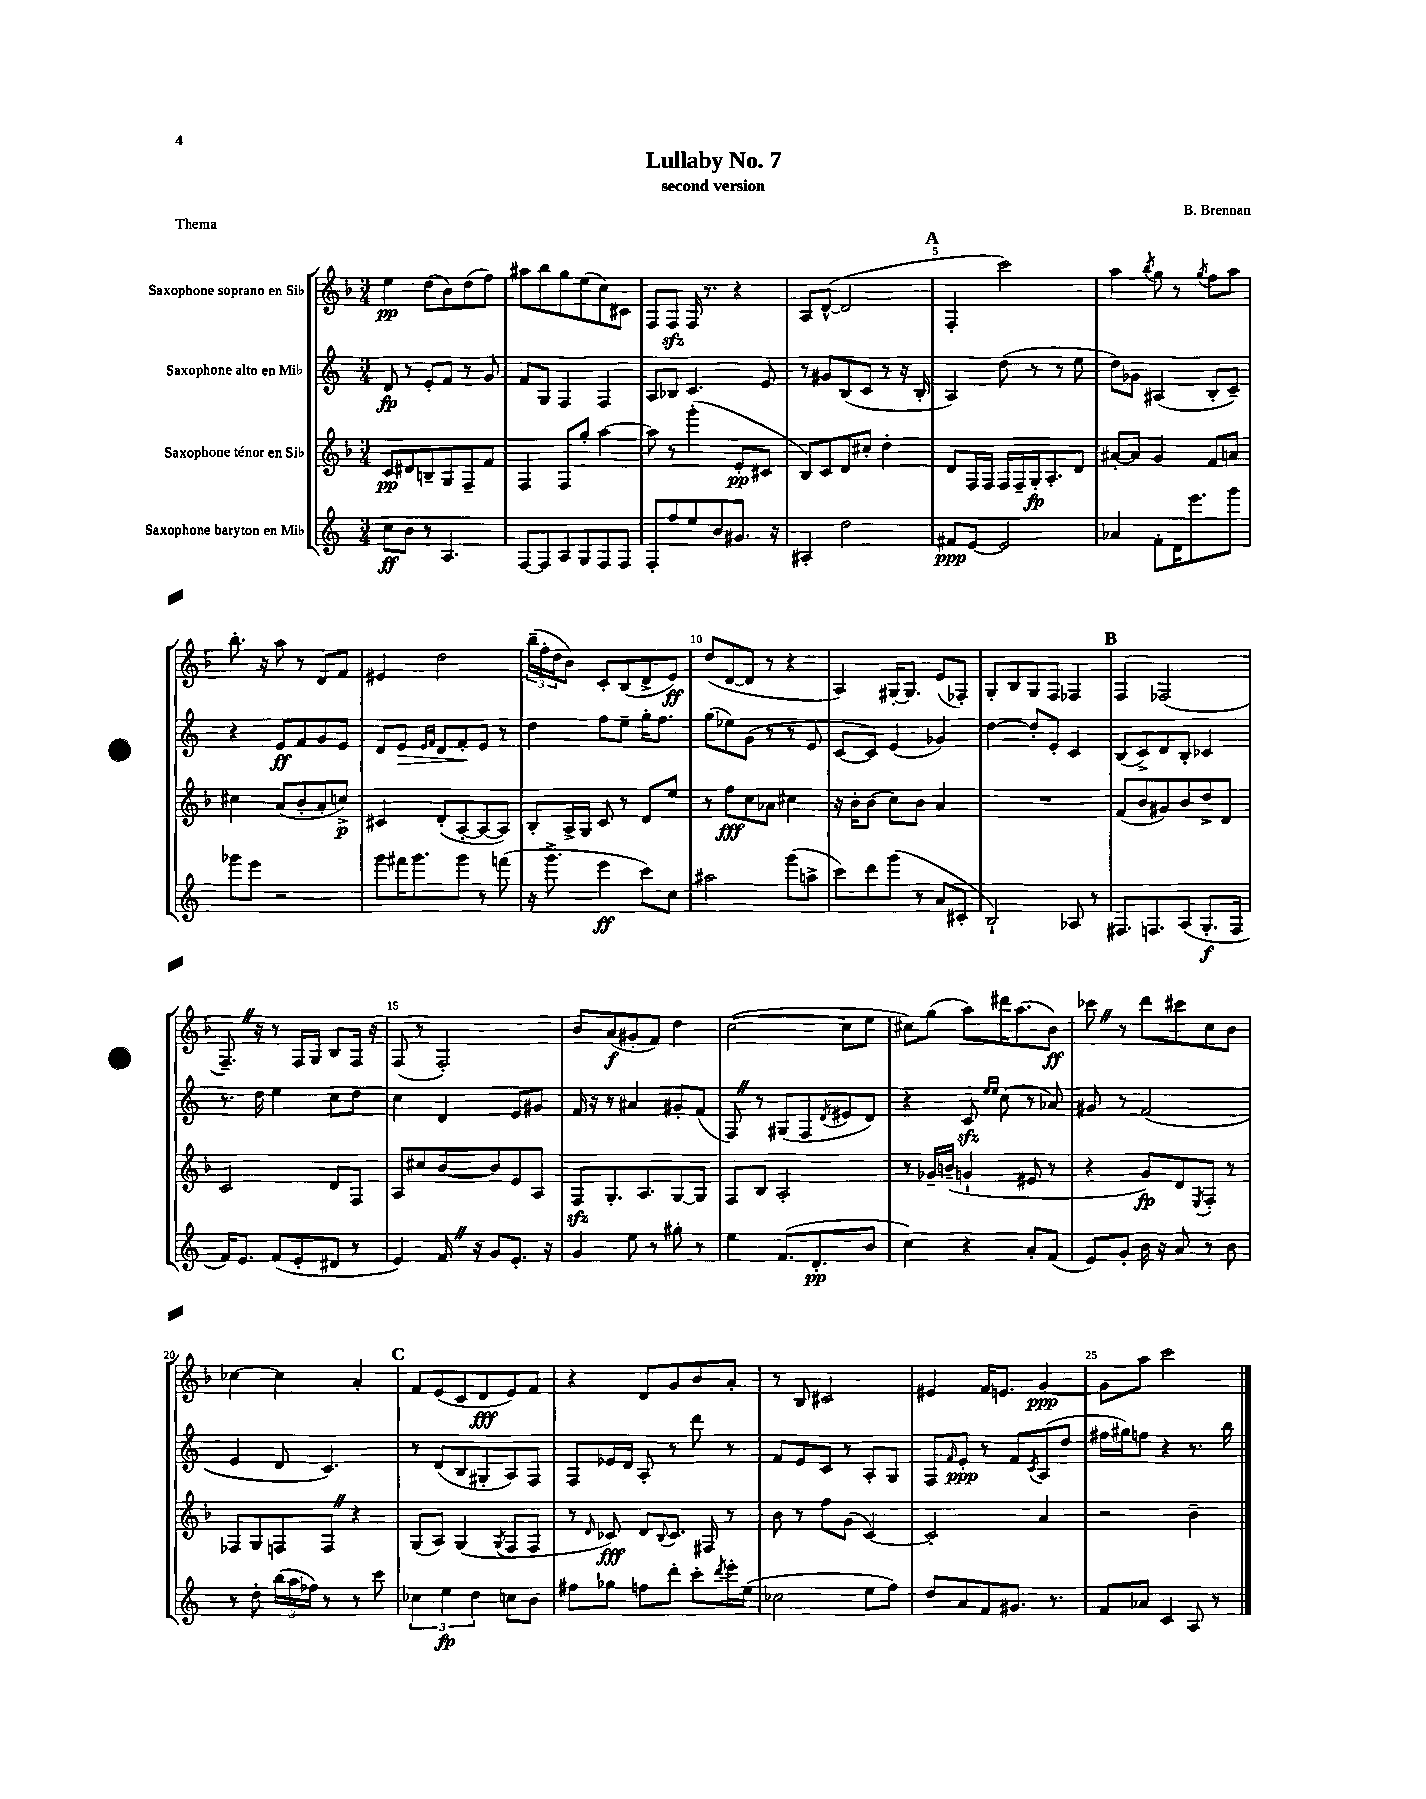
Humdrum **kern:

**kern	**kern	**kern	**kern
*staff4	*staff3	*staff2	*staff1
*clefG2	*clefG2	*clefG2	*clefG2
*k[]	*k[b-]	*k[]	*k[b-]
*M3/4	*M3/4	*M3/4	*M3/4
8cc	8c	8d	4ee
8b	8d#	8r	.
8r	8B~	8e'	(8dd
4.A	8G	8f	8b-)
.	8F~	8r	(8dd
.	8f	8g	8ff)
=	=	=	=
[8F	4F	8f	8aa#
8F]	.	8G	8bb-
8A	8F	4F	8gg
8G	8gg'	.	(8ee
8F	[4aa	4F	8cc)
8F	.	.	8c#
=	=	=	=
8F'	8aa]	8A	8F
8ff	8r	8B-	8F
8ee	(4ggg'	4.c	16F
.	.	.	8.r
8b	.	.	.
8.g#	8e'	.	4r
.	8c#	8e	.
16r	.	.	.
=	=	=	=
4A#'	8B-)	8r	8A
.	8c	8g#	([8d^^
2dd	8d	(8B	2d]
.	8cc#'	8c	.
.	4dd'	8r	.
.	.	16r	.
.	.	16B'	.
=	=	=	=
8f#	8d	4A)	4F'
[8e	16F	.	.
.	16F	.	.
2e]	16F	(8dd	2ccc)
.	16F~	.	.
.	16G'	8r	.
.	8.A'	.	.
.	.	8r	.
.	8d	8ee	.
=	=	=	=
4a-	[8a#'	8dd)	4aa
.	8a#]	8g-	.
.	.	.	8qbb-
8f'	4g	(4A#	8gg
16d	.	.	8r
8.eee	.	.	.
.	.	.	8qgg
.	8f	8B'	8ff
8ggg	8a	8c~)	8aa
=	=	=	=
8ggg-	4cc#	4r	8.bb-'
8eee	.	.	.
.	.	.	16r
2r	(8a	8e	8aa
.	8b-'	8f	8r
.	8a'	8g	8d
.	8cc^)	8e	8f
=	=	=	=
8ggg	4c#	8d	4e#
16fff#	.	8e	.
8.ggg	.	.	.
.	.	16qqe	.
.	.	16qqf	.
.	(8d'	8d	2dd
8ggg	[8A'	8f'	.
8r	8A_	8e	.
(8fff	8A])	8r	.
=	=	=	=
16r	8B-'	4dd	(24bb-~
.	.	.	24ff'
8.ggg^	.	.	.
.	.	.	24dd
.	16A^	.	8b-)
.	16G	.	.
4eee	8c	8ff	8c'
.	8r	8ee~	(8B-
8ccc)	8d	16gg'	8d^
.	.	8.ff	.
8cc	8ee	.	8e)
=	=	=	=
2aa#	8r	(8gg	(8dd
.	8ff	8ee-)	[8d
.	8cc	(8g	8d]
.	8a-	8r	8r
(8ggg	4cc#	8r	4r
8aa^	.	8e	.
=	=	=	=
8ccc)	16r	[8c	4A)
.	16b-'	.	.
8ddd	(8b-	8c])	.
(8ggg	8cc)	(4e	[16G#'
.	.	.	8.G#]
8r	8b-	.	.
8a	4a	4g-)	(8e
8c#'	.	.	8F-')
=	=	=	=
2B`)	2.r	[4dd	8G'
.	.	.	8B-
.	.	8dd']	8G
.	.	8e'	8F
8A-	.	4c	4F-
8r	.	.	.
=	=	=	=
8.F#	(8f	(8B	4F
.	8b-	8c^)	.
8.F	.	.	.
.	8g#)	8d	(2F-
(8A	8b-	8B'	.
8.G'	8dd^	4c-	.
.	8d	.	.
16F	.	.	.
=	=	=	=
16f)	2c	8.r	8.F~)
8.e	.	.	.
.	.	16dd	16r
(8f	.	4ee	8r
8e'	.	.	16F
.	.	.	16G
8d#	8d	8cc	8B-
8r	8F	8dd	16F
.	.	.	16r
=	=	=	=
4e)	8A	4cc	(8F
.	8cc#	.	8r
16f	[8b-	4d	2F')
16r	.	.	.
8g	8b-]	.	.
8.e'	8e	8e	.
.	8A	8g#	.
16r	.	.	.
=	=	=	=
4g	8F	16f	8b-
.	.	16r	.
.	8.G'	8r	(8a
8ee	.	4a#	8g#'
.	8.A	.	.
8r	.	.	8f)
8gg#'	[8G	8g#'	4dd
8r	8G]	(8f	.
=	=	=	=
4ee	8F	8F)	([2cc
.	8B-	8r	.
(8.f	2A'	(8G#	.
.	.	8F	.
8.d'	.	.	.
.	.	8qd	.
.	.	8e#	8cc]
8b	.	8d)	8ee
=	=	=	=
4cc)	8r	4r	8cc#)
.	16g-~	.	(8gg
.	(16b~	.	.
4r	4g`	8c	8aa)
.	.	16qqee	.
.	.	16qqee	.
.	.	(8cc	16ddd#
.	.	.	(8.aa
8a'	8e#	8r	.
(8f	8r	8a-)	8b-)
=	=	=	=
8e)	4r	8g#	8ccc-
8g'	.	8r	8r
16b	8g)	(2f	8ddd
16r	.	.	.
8a	8d	.	8ccc#
.	8qE	.	.
8r	8F'	.	8cc
8b	8r	.	8b-
=	=	=	=
8r	8F-	4e	[4cc-
8dd'	8G	.	.
(24bb	8F	8d	4cc-]
24aa	.	.	.
24ff-)	.	.	.
8r	8F	4.c)	.
8r	4r	.	4a'
8ccc	.	.	.
=	=	=	=
6cc-	(8G	8r	8f
.	8A)	(8d	(8e
6ee	.	.	.
.	(4G	8B	8c
6dd	.	.	.
.	.	8G#'	8d
.	8qG	.	.
8cc	8F	8A)	8e)
8b	8F	8F	8f
=	=	=	=
8ff#	8r	8F	4r
.	16qqd	.	.
8gg-	8c-)	16e-	.
.	.	16d	.
8ff	8d	8A'	8d
.	8qqB-	.	.
8ddd'	8.c-	8r	8g
8ccc'	.	8ddd	8b-
.	16F#	.	.
8qddd	.	.	.
16eee'	8r	8r	8a'
(16ee	.	.	.
=	=	=	=
2cc-	8b-	8f	8r
.	8r	8e	8B-
.	8ff	8c	2c#
.	(8g	8r	.
8ee	[4c)	8A'	.
8ff)	.	8G	.
=	=	=	=
8dd	2c']	8F	4e#
.	.	16qqf	.
8a	.	8e'	.
8f	.	8r	16f
.	.	.	8.e
8.g#	.	8f	.
.	.	8qc	.
.	4a	(8A	[4g
8.r	.	.	.
.	.	8dd	.
=	=	=	=
8f	2r	16ff#	8g]
.	.	16gg#)	.
8a-	.	8ff	8aa
4c	.	4r	2ccc
8A	4b-~	8.r	.
8r	.	.	.
.	.	16bb	.
==	==	==	==
*-	*-	*-	*-
